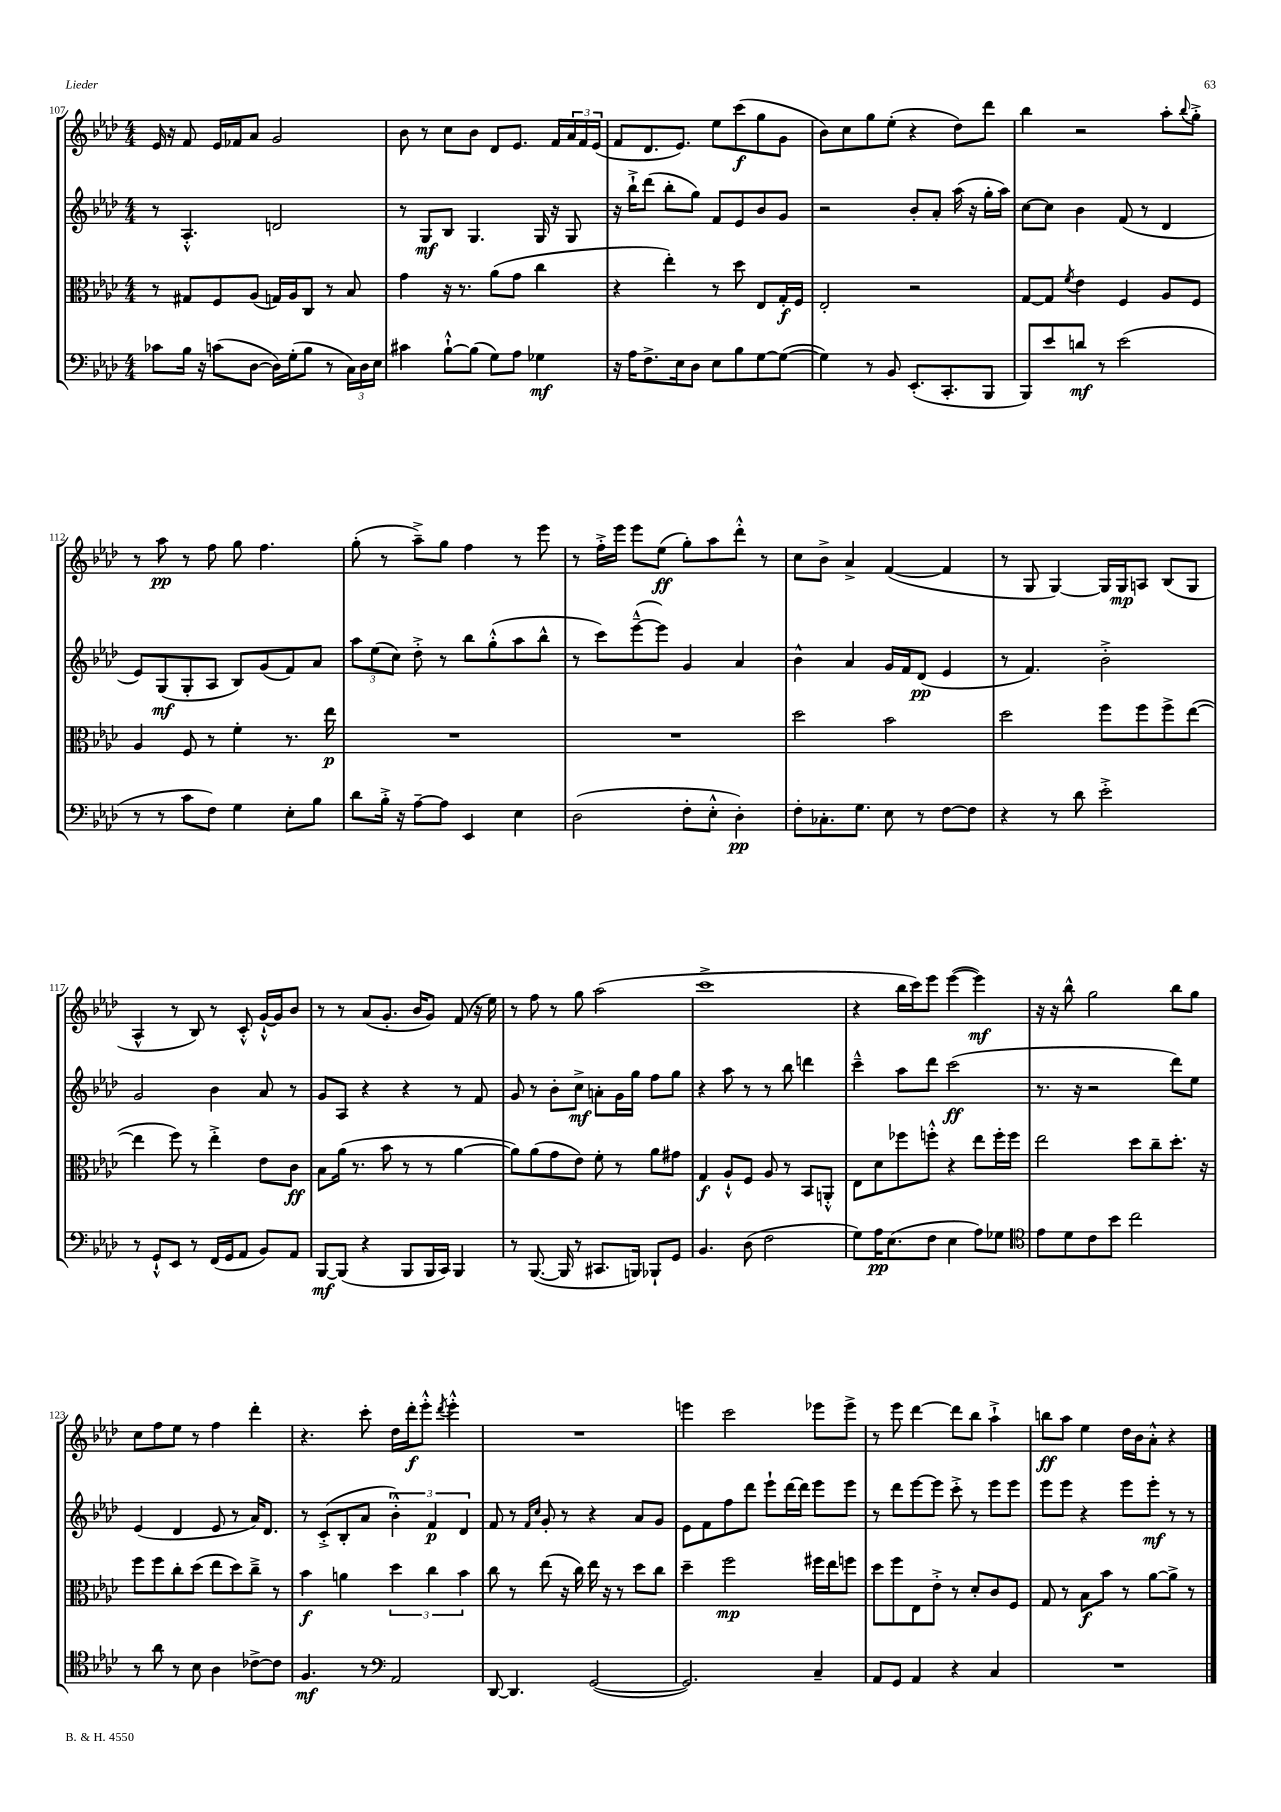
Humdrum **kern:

**kern	**dynam	**kern	**dynam	**kern	**dynam	**kern	**dynam
*part4	*part4	*part3	*part3	*part2	*part2	*part1	*part1
*staff4	*staff4	*staff3	*staff3	*staff2	*staff2	*staff1	*staff1
*clefF4	*	*clefC3	*	*clefG2	*	*clefG2	*
*k[b-e-a-d-]	*	*k[b-e-a-d-]	*	*k[b-e-a-d-]	*	*k[b-e-a-d-]	*
*M4/4	*	*M4/4	*	*M4/4	*	*M4/4	*
=107	=107	=107	=107	=107	=107	=107	=107
8c-X\L	.	8r	.	8r	.	16e-/	.
.	.	.	.	.	.	16r	.
16B-\Jk	.	8G#X/L	.	4.A-'^^/	.	8f/	.
16r	.	.	.	.	.	.	.
(8cn\L	.	8F/	.	.	.	16e-/LL	.
.	.	.	.	.	.	16f-X/J	.
[8D-\J	.	(8A-/J	.	.	.	8a-/J	.
16D-\LL])	.	16Gn/LL)	.	2dn/	.	2g/	.
(16G'\J	.	16A-/J	.	.	.	.	.
8B-\J	.	8C/J	.	.	.	.	.
8r	.	8r	.	.	.	.	.
24C\LL)	.	8B-/	.	.	.	.	.
24D-\	.	.	.	.	.	.	.
24E-\JJ	.	.	.	.	.	.	.
=108	=108	=108	=108	=108	=108	=108	=108
4c#X\	.	4g\	.	8r	.	8b-\	.
.	.	.	.	8G/L	mf	8r	.
[8B-`^^\L	.	16r	.	8B-/J	.	8cc\L	.
.	.	8.r	.	.	.	.	.
(8B-\J]	.	.	.	4.G/	.	8b-\J	.
8G\L)	.	(8a-\L	.	.	.	8d-/L	.
8A-\J	.	8g\J	.	.	.	8.e-/J	.
4G-X\	mf	4cc\	.	16G/	.	.	.
.	.	.	.	16r	.	16f/LL	.
.	.	.	.	8G/	.	24a-/	.
.	.	.	.	.	.	24f/	.
.	.	.	.	.	.	(24e-/JJ	.
=109	=109	=109	=109	=109	=109	=109	=109
16r	.	4r	.	16r	.	8f/L	.
16A-\KL	.	.	.	16bb-`^\KL	.	.	.
8.F^\	.	.	.	(8ddd-\J	.	8.d-/	.
.	.	4ee-'\)	.	8bb-'\L	.	.	.
16E-\k	.	.	.	.	.	8.e-/J)	.
8D-\J	.	.	.	8gg\J)	.	.	.
8E-\L	.	8r	.	8f/L	.	8ee-\L	.
8B-\	.	8dd-\	.	8e-/	.	(8ccc\	f
[8G\	.	8E-/L	.	8b-/	.	8gg\	.
(8G\J_	.	16G'/L	f	8g/J	.	8g\J	.
.	.	16F/JJ	.	.	.	.	.
=110	=110	=110	=110	=110	=110	=110	=110
4G\])	.	2E-'/	.	2r	.	8b-\L)	.
.	.	.	.	.	.	8cc\	.
8r	.	.	.	.	.	8gg\	.
8BB-/	.	.	.	.	.	(8ee-'\J	.
(8.EE-'/L	.	2r	.	8b-'/L	.	4r	.
.	.	.	.	8a-'/J	.	.	.
8.CC'/	.	.	.	.	.	.	.
.	.	.	.	(16aa-\	.	8dd-\L)	.
.	.	.	.	16r	.	.	.
8BBB-/J	.	.	.	16gg'\LL	.	8ddd-\J	.
.	.	.	.	16aa-\JJ)	.	.	.
=111	=111	=111	=111	=111	=111	=111	=111
8BBB-/L)	.	[8G/L	.	[8cc\L	.	4bb-\	.
8e-/	.	8G/J]	.	8cc\J]	.	.	.
.	.	8qf/	.	.	.	.	.
8dn/J	mf	4e-\	.	4b-\	.	2r	.
8r	.	.	.	.	.	.	.
(2e-\	.	4F/	.	(8f/	.	.	.
.	.	.	.	8r	.	.	.
.	.	8A-/L	.	4d-/	.	8aa-'\L	.
.	.	.	.	.	.	8qqbb-/	.
.	.	8F/J	.	.	.	8gg'^\J	.
!!LO:LB:g=z
=112	=112	=112	=112	=112	=112	=112	=112
8r	.	4A-/	.	8e-/L)	.	8r	.
8r	.	.	.	(8G/	mf	8aa-\	pp
8c\L	.	8F/	.	8G'/	.	8r	.
8F\J)	.	8r	.	8A-/J	.	8ff\	.
4G\	.	4f'\	.	8B-/L)	.	8gg\	.
.	.	.	.	(8g/	.	4.ff\	.
8E-'\L	.	8.r	.	8f/)	.	.	.
8B-\J	.	.	.	8a-/J	.	.	.
.	.	16ee-\	p	.	.	.	.
=113	=113	=113	=113	=113	=113	=113	=113
8d-\L	.	1r	.	12aa-\L	.	(8gg'\	.
.	.	.	.	(12ee-\	.	.	.
16B-'^\Jk	.	.	.	.	.	8r	.
.	.	.	.	12cc\J)	.	.	.
16r	.	.	.	.	.	.	.
[8A-~\L	.	.	.	8dd-'^\	.	8aa-~^\L)	.
8A-\J]	.	.	.	8r	.	8gg\J	.
4EE-/	.	.	.	8bb-\L	.	4ff\	.
.	.	.	.	(8gg'^^\	.	.	.
4E-\	.	.	.	8aa-\	.	8r	.
.	.	.	.	8bb-^^\J	.	8eee-\	.
=114	=114	=114	=114	=114	=114	=114	=114
(2D-\	.	1r	.	8r	.	8r	.
.	.	.	.	8ccc\L)	.	16ff'^\LL	.
.	.	.	.	.	.	16eee-\JJ	.
.	.	.	.	([8eee-~^^\	.	8eee-\L	.
.	.	.	.	8eee-\J])	.	(8ee-\J	ff
8F'\L	.	.	.	4g/	.	8gg'\L)	.
8E-'^^\J	.	.	.	.	.	8aa-\	.
4D-'\)	pp	.	.	4a-/	.	8ddd-'^^\J	.
.	.	.	.	.	.	8r	.
=115	=115	=115	=115	=115	=115	=115	=115
8F'\L	.	2dd-\	.	4b-^^\	.	8cc\L	.
8.C-X'\	.	.	.	.	.	8b-^\J	.
.	.	.	.	4a-/	.	4a-^/	.
8.G\J	.	.	.	.	.	.	.
8E-\	.	2b-\	.	16g/LL	.	([4f/	.
.	.	.	.	16f/J	.	.	.
8r	.	.	.	(8d-/J	pp	.	.
[8F\L	.	.	.	4e-/	.	4f/]	.
8F\J]	.	.	.	.	.	.	.
=116	=116	=116	=116	=116	=116	=116	=116
4r	.	2dd-\	.	8r	.	8r	.
.	.	.	.	4.f/)	.	8G/	.
8r	.	.	.	.	.	[4G/)	.
8d-\	.	.	.	.	.	.	.
2e-'^\	.	8ff\L	.	2b-'^\	.	16G/LL]	.
.	.	.	.	.	.	16G/J	mp
.	.	8ff\	.	.	.	8An/J	.
.	.	8ff^\	.	.	.	(8B-/L	.
.	.	([8ee-\J	.	.	.	8G/J	.
!!LO:LB:g=z
=117	=117	=117	=117	=117	=117	=117	=117
8r	.	4ee-\]	.	2g/	.	4A-^^/	.
8GG`^^/L	.	.	.	.	.	.	.
8EE-/J	.	8ff\)	.	.	.	8r	.
8r	.	8r	.	.	.	8B-/)	.
(16FF/LL	.	4ee-'^\	.	4b-\	.	8r	.
16GG/J	.	.	.	.	.	.	.
8AA-/J	.	.	.	.	.	8c'^^/	.
8BB-/L)	.	8e-\L	.	8a-/	.	[16g`^^/LL	.
.	.	.	.	.	.	16g/J]	.
8AA-/J	.	8c\J	ff	8r	.	8b-/J	.
=118	=118	=118	=118	=118	=118	=118	=118
[8BBB-/L	mf	8B-\L	.	8g/L	.	8r	.
(8BBB-/J]	.	(16a-\Jk	.	8A-/J	.	8r	.
.	.	8.r	.	.	.	.	.
4r	.	.	.	4r	.	(8a-/L	.
.	.	8b-\	.	.	.	8.g'/J	.
8BBB-/L	.	8r	.	4r	.	.	.
.	.	.	.	.	.	16b-/KL	.
16BBB-/L	.	8r	.	.	.	8g/J)	.
16CC/JJ)	.	.	.	.	.	.	.
4BBB-/	.	[4a-\	.	8r	.	(8f/	.
.	.	.	.	8f/	.	16r	.
.	.	.	.	.	.	16ee-\)	.
=119	=119	=119	=119	=119	=119	=119	=119
8r	.	8a-\L])	.	8g/	.	8r	.
([8.BBB-/	.	(8a-\	.	8r	.	8ff\	.
.	.	8g\	.	8b-'\L	.	8r	.
16BBB-/]	.	.	.	.	.	.	.
8r	.	8e-\J)	.	8cc^\J	mf	8gg\	.
8.CC#X/L	.	8f'\	.	8an'\L	.	(2aa-\	.
.	.	8r	.	16g\L	.	.	.
16BBBn/Jk)	.	.	.	16gg\JJ	.	.	.
8BBB-X`/L	.	8a-\L	.	8ff\L	.	.	.
8GG/J	.	8g#X\J	.	8gg\J	.	.	.
=120	=120	=120	=120	=120	=120	=120	=120
4.BB-/	.	4G/	f	4r	.	1ccc^	.
.	.	8A-`^^/L	.	8aa-\	.	.	.
(8D-\	.	8F/J	.	8r	.	.	.
2F\	.	8A-/	.	8r	.	.	.
.	.	8r	.	8bb-\	.	.	.
.	.	8BB-/L	.	4dddn\	.	.	.
.	.	8AAn'^^/J	.	.	.	.	.
=121	=121	=121	=121	=121	=121	=121	=121
8G\L)	.	8E-\L	.	4ccc~^^\	.	4r	.
16A-\K	pp	8d-\	.	.	.	.	.
(8.E-\	.	.	.	.	.	.	.
.	.	8ff-X\	.	8aa-\L	.	16bb-\LL	.
.	.	.	.	.	.	16ccc\J)	.
8F\J	.	8ffn'^^\J	.	8ddd-\J	.	8eee-\J	.
4E-\	.	4r	.	(2ccc\	ff	([4eee-\	.
8A-\L)	.	8ee-\L	.	.	.	4eee-\])	mf
8G-X\J	.	16ff'\L	.	.	.	.	.
.	.	16ff\JJ	.	.	.	.	.
=122	=122	=122	=122	=122	=122	=122	=122
*clefC4	*	*	*	*	*	*	*
8e-\L	.	2ee-\	.	8.r	.	16r	.
.	.	.	.	.	.	16r	.
8d-\	.	.	.	.	.	8bb-^^\	.
.	.	.	.	16r	.	.	.
8c\	.	.	.	2r	.	2gg\	.
8b-\J	.	.	.	.	.	.	.
2cc\	.	8dd-\L	.	.	.	.	.
.	.	8cc~\	.	.	.	.	.
.	.	8.dd-'\J	.	8ddd-\L)	.	8bb-\L	.
.	.	.	.	8ee-\J	.	8gg\J	.
.	.	16r	.	.	.	.	.
!!LO:LB:g=z
=123	=123	=123	=123	=123	=123	=123	=123
8r	.	8ff\L	.	(4e-/	.	8cc\L	.
8a-\	.	8ff\	.	.	.	8ff\	.
8r	.	8cc'\	.	4d-/	.	8ee-\J	.
8B-\	.	(8dd-\J	.	.	.	8r	.
4A-\	.	8ee-\L	.	8e-/	.	4ff\	.
.	.	8dd-\)	.	8r	.	.	.
[8c-X^\L	.	8cc~^\J	.	16a-/KL)	.	4ddd-'\	.
.	.	.	.	8.d-/J	.	.	.
8c-\J]	.	8r	.	.	.	.	.
=124	=124	=124	=124	=124	=124	=124	=124
4.F/	mf	4b-\	f	8r	.	4.r	.
.	.	.	.	(8c'^/L	.	.	.
.	.	4an\	.	8B-'/	.	.	.
8r	.	.	.	8a-/J	.	8ccc'\	.
*clefF4	*	*	*	*	*	*	*
2AA-/	.	6dd-\	.	6b-'^^\)	.	16dd-\LL	.
.	.	.	.	.	.	16ddd-'\J	f
.	.	.	.	.	.	8eee-'^^\J	.
.	.	6cc\	.	6f/	p	.	.
.	.	.	.	.	.	8qddd-/	.
.	.	.	.	.	.	4eee-'^^\	.
.	.	6b-\	.	6d-/	.	.	.
=125	=125	=125	=125	=125	=125	=125	=125
[8DD-/	.	8cc\	.	8f/	.	1r	.
4.DD-/]	.	8r	.	8r	.	.	.
.	.	.	.	16qqf/LL	.	.	.
.	.	.	.	16qqcc/JJ	.	.	.
.	.	(8ee-\	.	8g'/	.	.	.
.	.	16r	.	8r	.	.	.
.	.	16cc\)	.	.	.	.	.
([2GG/	.	16ee-\	.	4r	.	.	.
.	.	16r	.	.	.	.	.
.	.	8r	.	.	.	.	.
.	.	8dd-\L	.	8a-/L	.	.	.
.	.	8cc\J	.	8g/J	.	.	.
=126	=126	=126	=126	=126	=126	=126	=126
2.GG/])	.	4dd-~\	.	8e-\L	.	4eeen\	.
.	.	.	.	8f\	.	.	.
.	.	2ff\	mp	8ff\	.	2ccc\	.
.	.	.	.	8ddd-\J	.	.	.
.	.	.	.	8eee-`\L	.	.	.
.	.	.	.	[16ddd-\L	.	.	.
.	.	.	.	16ddd-\JJ]	.	.	.
4C~/	.	16ff#X\LL	.	8eee-\L	.	8eee-X\L	.
.	.	16ee-\J	.	.	.	.	.
.	.	8ffn\J	.	8eee-\J	.	8eee-^\J	.
=127	=127	=127	=127	=127	=127	=127	=127
8AA-/L	.	8dd-\L	.	8r	.	8r	.
8GG/J	.	8ff\	.	8ddd-\L	.	8eee-\	.
4AA-/	.	8E-\	.	[8eee-\	.	[4ddd-\	.
.	.	8e-'^\J	.	8eee-\J]	.	.	.
4r	.	8r	.	8ccc'^\	.	8ddd-\L]	.
.	.	8d-'/L	.	8r	.	8bb-\J	.
4C/	.	8c/	.	8eee-\L	.	4aa-`^\	.
.	.	8F/J	.	8eee-\J	.	.	.
=128	=128	=128	=128	=128	=128	=128	=128
1r	.	8G/	.	8eee-\L	.	8bbn\L	ff
.	.	8r	.	8eee-\J	.	8aa-\J	.
.	.	8B-\L	f	4r	.	4ee-\	.
.	.	8b-\J	.	.	.	.	.
.	.	8r	.	8eee-\L	.	16dd-\LL	.
.	.	.	.	.	.	16b-\J	.
.	.	[8a-\L	.	8eee-'\J	mf	8a-'^^\J	.
.	.	8a-^\J]	.	8r	.	4r	.
.	.	8r	.	8r	.	.	.
==	==	==	==	==	==	==	==
*-	*-	*-	*-	*-	*-	*-	*-
